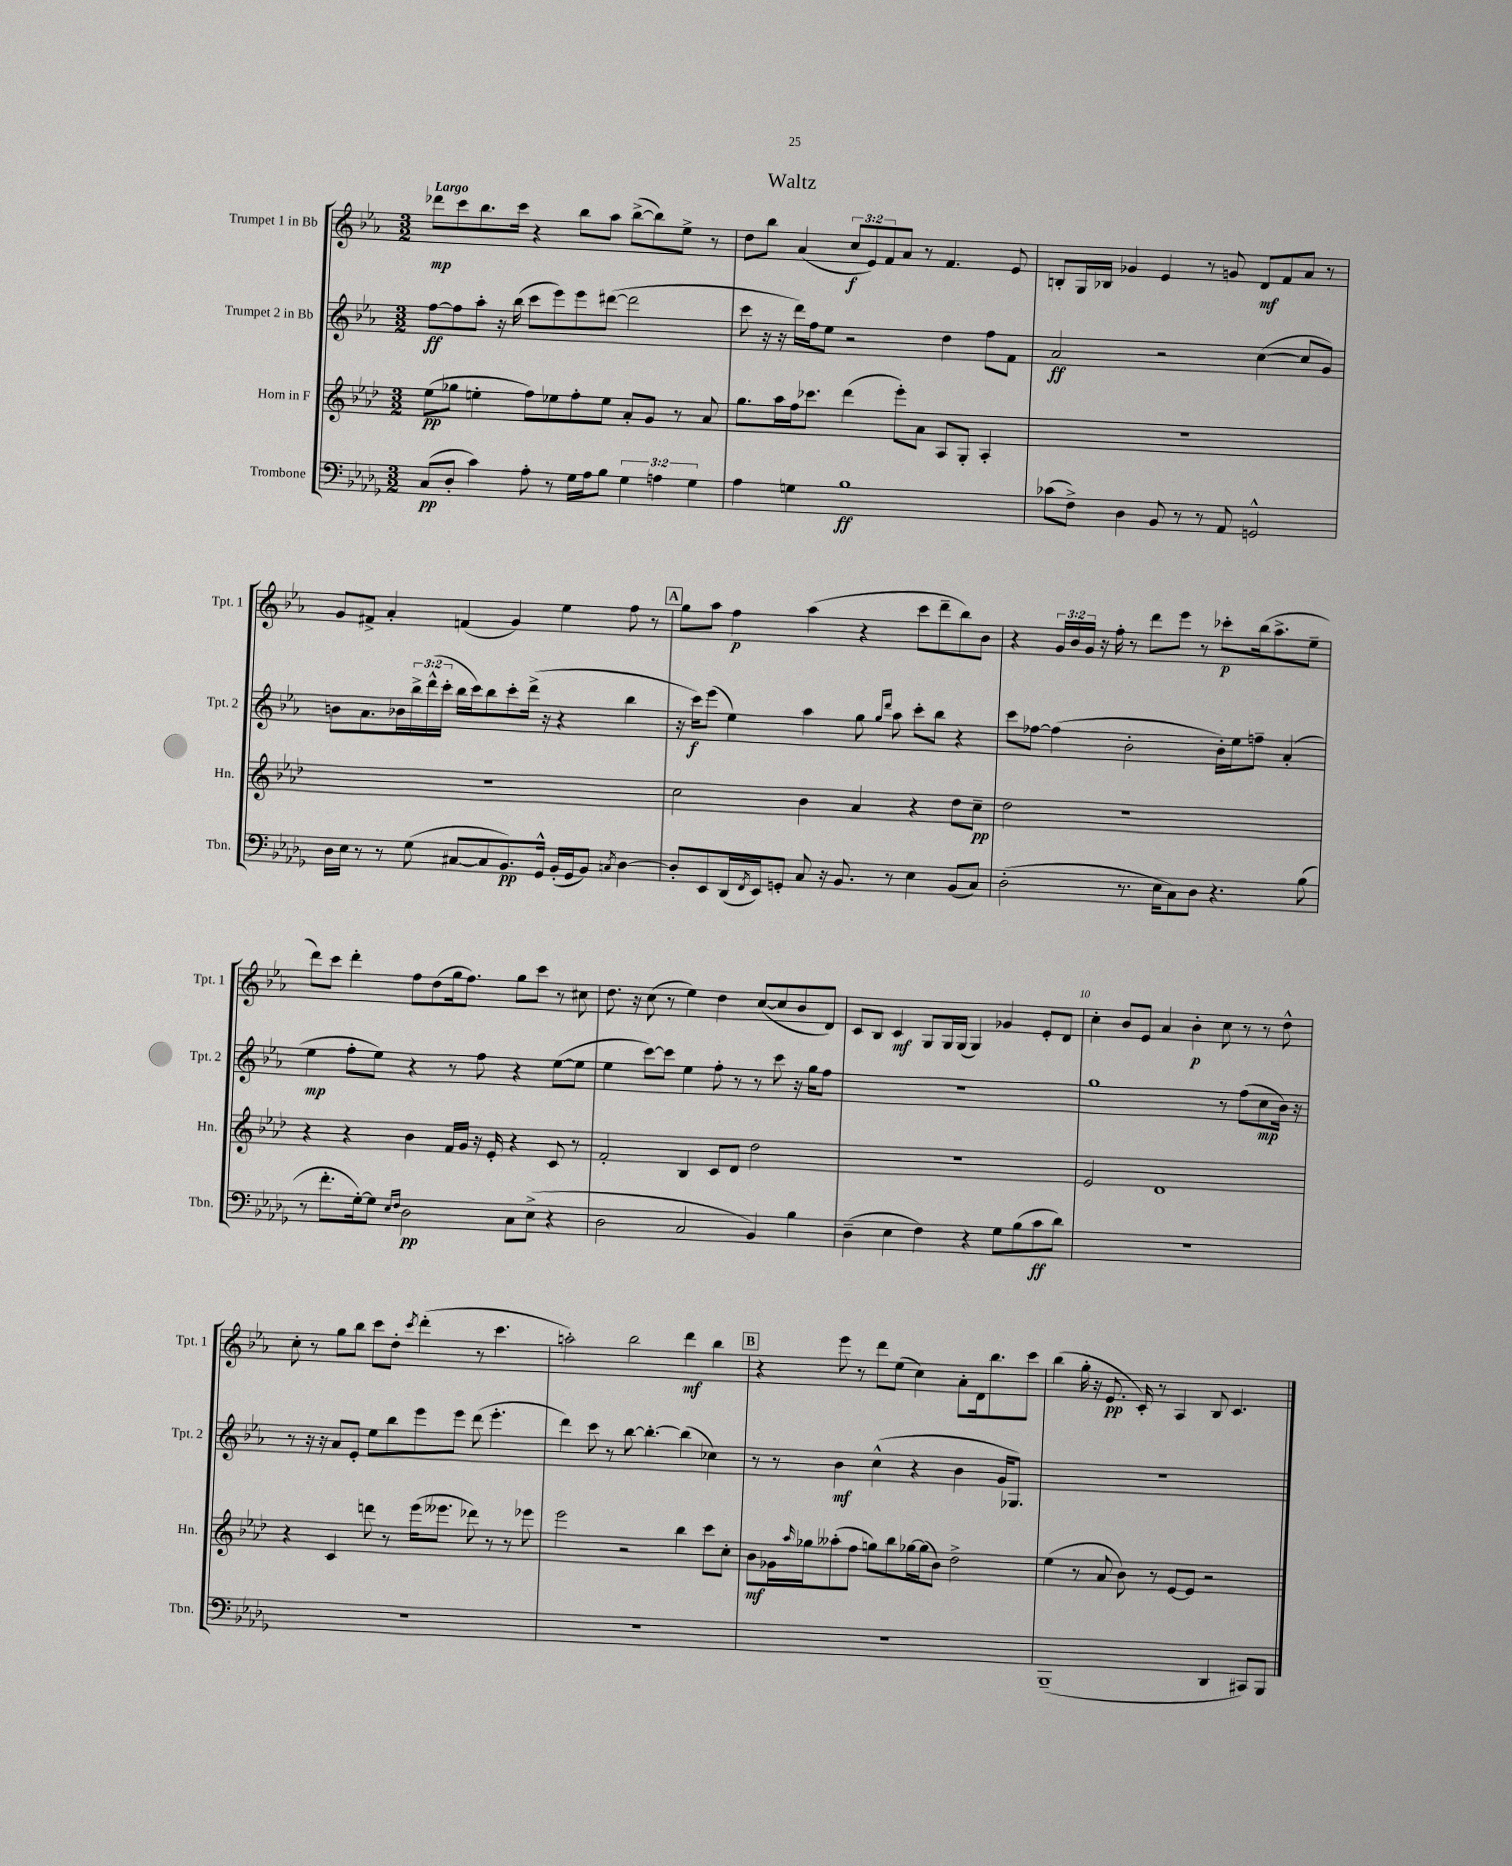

**kern	**kern	**kern	**kern
*staff4	*staff3	*staff2	*staff1
*clefF4	*clefG2	*clefG2	*clefG2
*k[b-e-a-d-g-]	*k[b-e-a-d-]	*k[b-e-a-]	*k[b-e-a-]
*M3/2	*M3/2	*M3/2	*M3/2
(8C	(8ee-	[8ff	8ddd-
8D-'	8gg-	8ff]	8ccc
4c)	4ee'	8aa-'	8.bb-
.	.	16r	.
.	.	(16bb-	16ccc
8A-'	8ff)	8ccc	4r
8r	8ee-	8eee-)	.
16G-	8ff'	8eee-	8bb-
16A-	.	.	.
8B-	8ee-	([8ddd#	8aa-
6G-	8a-'	2ddd#]	([8bb-^
.	8g	.	8bb-])
6A	.	.	.
.	8r	.	8ee-^
6G-	.	.	.
.	8a-	.	8r
=	=	=	=
4A-	8.gg	8ccc	8dd
.	.	16r	8bb-
.	16aa-	16r	.
4G	16ff	16ddd)	(4a-
.	8.ccc-	16ff	.
.	.	8ee-	.
1B-	(4ddd-	2r	12cc
.	.	.	12e-)
.	.	.	12f
.	8eee-')	.	8a-
.	8a-	.	8r
.	8A-	4dd	4.f
.	8G'	.	.
.	4A-'	8ff	.
.	.	8f	8e-
=	=	=	=
(8c-	1.r	2a-	8B'
8F^)	.	.	16G
.	.	.	16B-
4D-	.	.	4g-
8BB-	.	2r	4e-
8r	.	.	.
8r	.	.	8r
8AA-	.	.	8g
2GG^^	.	([4cc	8d
.	.	.	8f
.	.	8cc]	8a-
.	.	8g)	8r
=	=	=	=
16D-	1.r	8b	8g
16E-	.	.	.
8r	.	8.a-	8f#^
8r	.	.	4a-'
.	.	16b-	.
(8G-	.	24bb-^	.
.	.	(24ddd^^	.
.	.	24ccc'	.
[8C#	.	16bb-	(4f
.	.	16ccc)	.
8C#]	.	8bb-	.
8.BB-)	.	8ccc'	4g)
.	.	(16ddd^	.
16GG-^^	.	16r	.
(16BB-'	.	4r	4ee-
16GG-	.	.	.
8BB-)	.	.	.
8qC	.	.	.
[4D-	.	4bb-	8ff
.	.	.	8r
=	=	=	=
8D-']	2cc	16r	8gg
.	.	16ccc)	.
8EE-	.	(8eee-	8aa-
(16DD-	.	4ee-)	4ff
8qFF	.	.	.
16EE-)	.	.	.
8GG'	.	.	.
8C	4b-	4aa-	(4aa-
16r	.	.	.
8.BB-	.	.	.
.	4a-	8gg	4r
.	.	16qqgg	.
.	.	16qqddd	.
8r	.	8aa-	.
4E-	4r	8ccc'	8ccc
.	.	8bb-	8ddd~
(8BB-	8dd-	4r	8bb-)
8C)	8cc~	.	8b-
=	=	=	=
(2D-'	2dd-	8ccc	4r
.	.	[8ff-	.
.	.	(4ff-]	24g
.	.	.	24b-
.	.	.	24g
.	.	.	16r
.	.	.	16ff'
8.r	1r	2b-'	8r
.	.	.	8ddd
16E-	.	.	.
8C)	.	.	8eee-
8D-	.	.	8r
4.r	.	16b-')	8ccc-'
.	.	16ee-	.
.	.	8ff~	(16bb-
.	.	.	8.aa-^
.	.	(4a-'	.
(8B-	.	.	8ee-~
=	=	=	=
8r	4r	4ee-	8ddd)
8.f'	.	.	8ccc
.	4r	8ff'	4ddd'
[16G-')	.	.	.
8G-]	.	8ee-)	.
16qqE-	.	.	.
16qqF	.	.	.
2D-	4b-	4r	8ff
.	.	.	(8dd
.	16f	8r	16gg
.	16g	.	8.ff)
.	16r	8ff	.
.	16e-'	.	.
8C	4r	4r	8gg
(8E-^	.	.	8ccc
4r	8c	([8ee-	8r
.	8r	8ee-]	8cc#
=	=	=	=
2D-	2f'	4ee-	8.dd
.	.	.	16r
.	.	[8ccc)	(8cc
.	.	8ccc]	8r
2C	4B-	4ee-	4ee-)
.	8c	8ff'	4dd
.	8d-	8r	.
4BB-)	2dd-	8r	([8cc
.	.	8ccc	8cc]
4B-	.	16r	8b-
.	.	16gg	.
.	.	8ff	8d)
=	=	=	=
(4D-~	1.r	1.r	8c
.	.	.	8B-
4E-	.	.	4c
4F)	.	.	8G
.	.	.	16G
.	.	.	(16G
4r	.	.	4G)
8G-	.	.	4g-
(8B-	.	.	.
8c	.	.	8e-'
8d-)	.	.	8d
=	=	=	=
1.r	2e-	1gg	4cc'
.	.	.	8b-
.	.	.	8e-
.	1d-	.	4a-
.	.	.	4b-'
.	.	8r	8cc
.	.	(8ff	8r
.	.	8cc	8r
.	.	16b-)	8dd^^
.	.	16r	.
=	=	=	=
1.r	4r	8r	8cc'
.	.	16r	8r
.	.	16r	.
.	4c	8a-	8gg
.	.	8e-'	8bb-
.	8ddd	8ee-	8ccc
.	8r	8bb-	8dd'
.	.	.	8qccc
.	(16eee-	8eee-	(4ddd'
.	8.eee--	.	.
.	.	8eee-	.
.	8ddd-)	(8ddd	8r
.	8r	4.eee-'	4.ccc
.	8r	.	.
.	8eee-	.	.
=	=	=	=
1.r	2eee-	4ddd)	2aa')
.	.	8ccc	.
.	.	8r	.
.	2r	[8bb-	2bb-
.	.	4.bb-'_	.
.	4bb-	(4bb-]	4ddd
.	8ccc	4cc-)	4bb-
.	8cc'	.	.
=	=	=	=
1.r	8b-	8r	4r
.	16g-	8r	.
.	16qqaa-	.	.
.	16gg-	.	.
.	(8aa--'	4b-	8eee-
.	8ff	.	8r
.	8gg)	(4cc^^	8ddd
.	8bb-	.	(8ee-
.	[16gg-	4r	4cc)
.	(16gg-]	.	.
.	8b-)	.	.
.	2dd-^	4b-	8a-'
.	.	.	16d
.	.	.	8.bb-
.	.	16g	.
.	.	8.G-)	.
.	.	.	8ccc
=	=	=	=
(1BBB-~	(4ee-	1.r	(4bb-
.	8r	.	16gg'
.	.	.	16r
.	8a-	.	8.e-
.	8b-)	.	.
.	.	.	16c')
.	8r	.	8r
.	[8e-	.	4A-
.	8e-]	.	.
4DD-	2r	.	8B-
.	.	.	4.c
8CC#)	.	.	.
8BBB-	.	.	.
==	==	==	==
*-	*-	*-	*-
